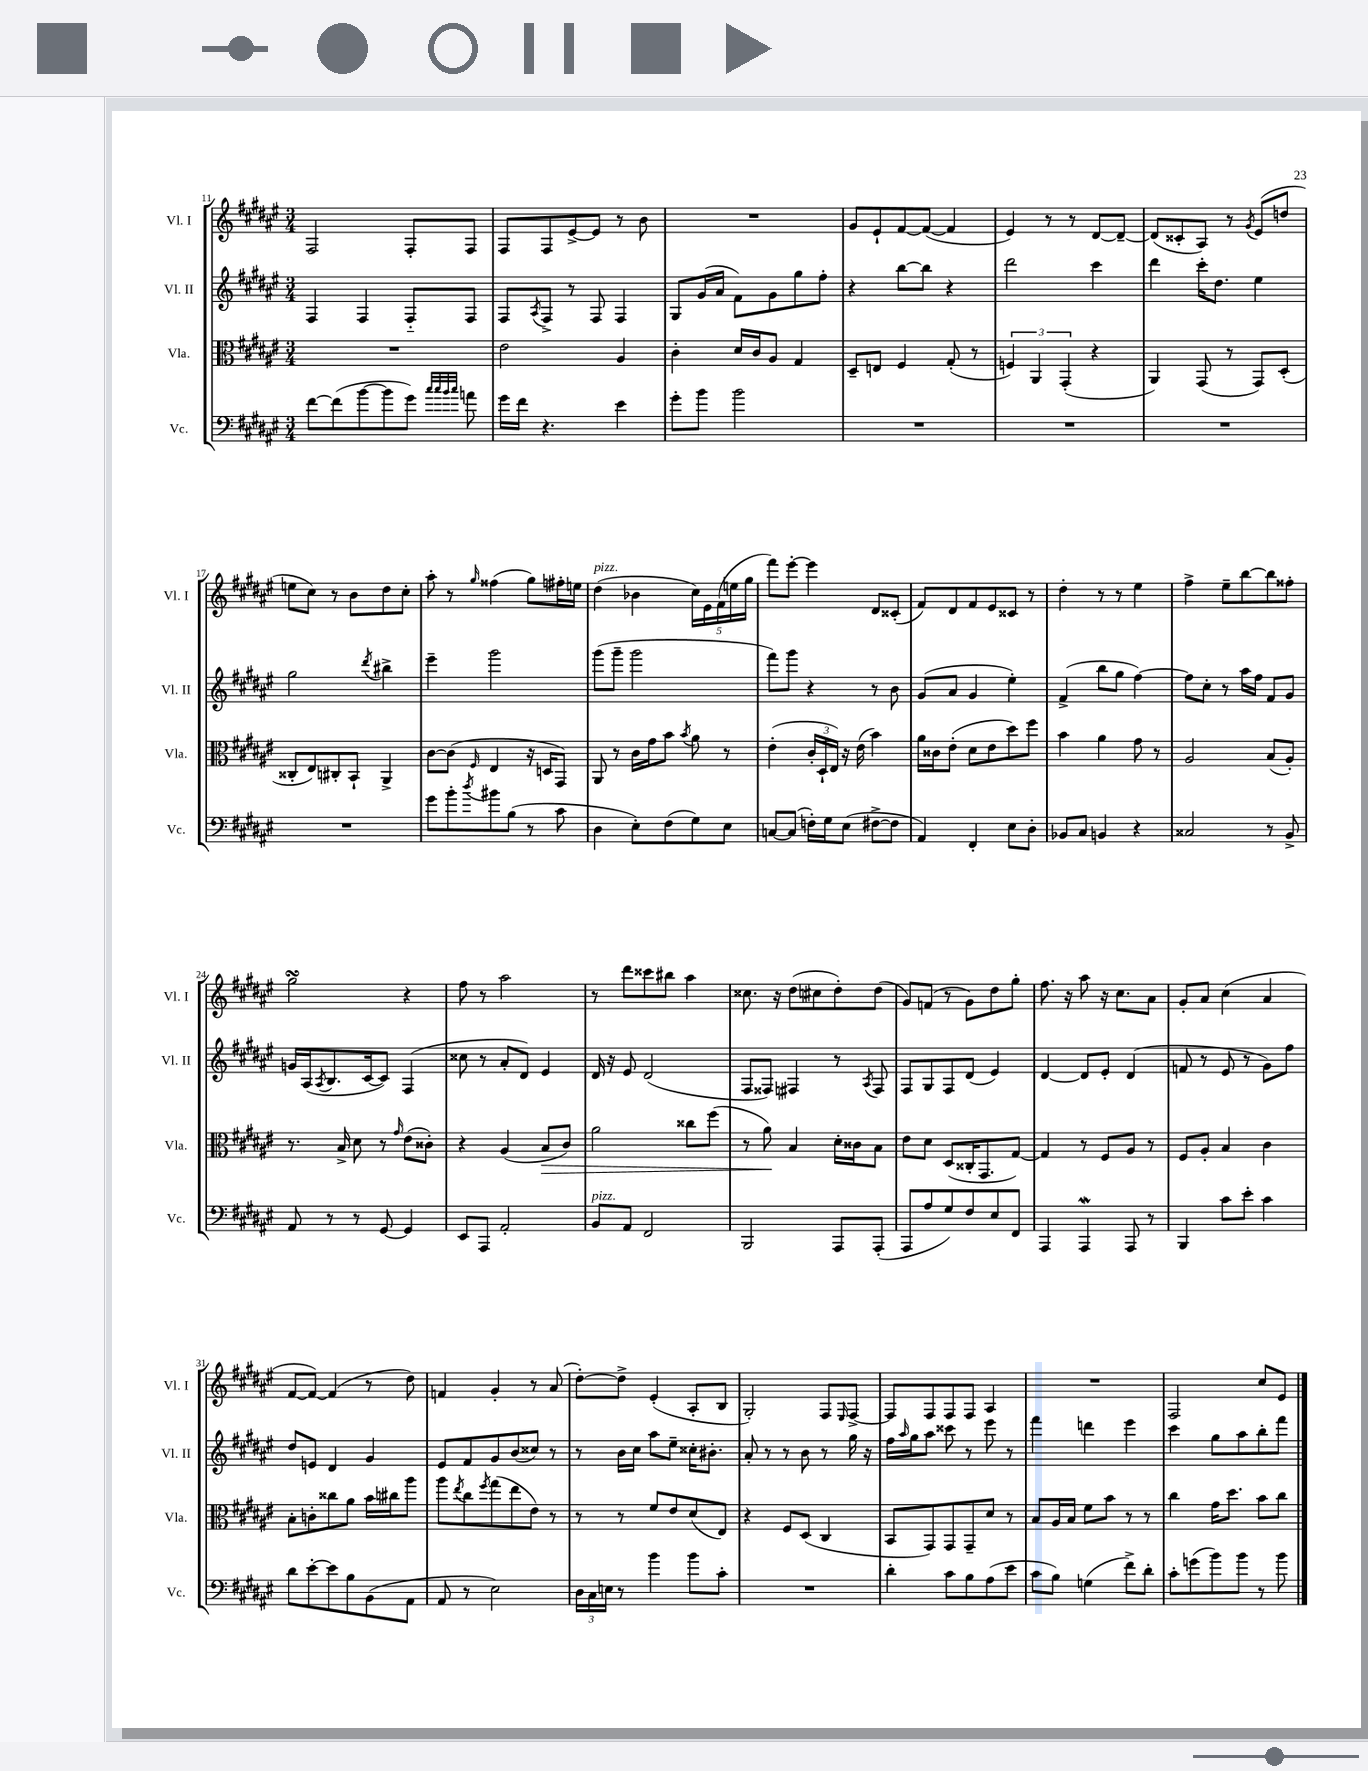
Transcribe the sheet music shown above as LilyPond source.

<<
\new StaffGroup <<
\new Staff = "s0" \with { instrumentName = "Vl. I" shortInstrumentName = "Vl. I" } {
    \clef treble \key fis \major \numericTimeSignature \time 3/4
    fis2 fis8-. fis8 |
    fis8 fis8 eis'8~-> eis'8 r8 b'8 |
    R2. |
    gis'8 eis'8-! fis'8~ fis'8~( fis'4 |
    eis'4) r8 r8 dis'8~ dis'8~-- |
    dis'8( cisis'8-. ais8) r8 \acciaccatura { gis'8 } eis'8( d''8 |
    e''8 cis''8) r8 b'8 dis''8 cis''8-. |
    ais''8-. r8 \grace { gis''16 } fisis''4( gis''8) fis''16-. e''16 |
    dis''4^\markup { \italic "pizz." }( bes'4 \tuplet 5/4 { cis''16) eis'16 fis'16( e''16 gis''16 } |
    fis'''8) eis'''8~-. eis'''4 dis'8 cisis'8-.( |
    fis'8) dis'8 fis'8 eis'8 cisis'8 r8 |
    dis''4-. r8 r8 eis''4 |
    fis''4-> eis''8-- b''8~ b''8 fisis''8-. |
    gis''2\turn r4 |
    fis''8 r8 ais''2 |
    r8 dis'''8 cisis'''8 bis''8 ais''4 |
    cisis''8. r16 dis''8( cis''8 dis''8-.) dis''8( |
    gis'8) f'8( r8 gis'8) dis''8 gis''8-. |
    fis''8. r16 ais''8 r16 cis''8. ais'8 |
    gis'8-. ais'8 cis''4( ais'4 |
    fis'8~ fis'8~) fis'4( r8 dis''8) |
    f'4 gis'4-. r8 ais'8( |
    dis''8~-.) dis''8-> eis'4-.( ais8-. b8 |
    gis2-.) fis8 \grace { eis16 } fis8~-> |
    fis8 fis8 fis8 fis8 ais4 |
    R2. |
    fis2 cis''8 eis'8 \bar "|." |
}
\new Staff = "s1" \with { instrumentName = "Vl. II" shortInstrumentName = "Vl. II" } {
    \clef treble \key fis \major \numericTimeSignature \time 3/4
    fis4 fis4 fis8-_ fis8 |
    fis8 \acciaccatura { ais8 } fis8-> r8 fis8 fis4 |
    gis8 gis'16( ais'16 fis'8) gis'8 gis''8 fis''8-. |
    r4 b''8~ b''8 r4 |
    dis'''2 cis'''4 |
    dis'''4 cis'''16-. dis''8. eis''4 |
    gis''2 \acciaccatura { dis'''8 } bis''4-> |
    eis'''4-- gis'''2 |
    gis'''8( gis'''8-- gis'''2 |
    fis'''8) gis'''8 r4 r8 b'8 |
    gis'8( ais'8 gis'4 eis''4-.) |
    fis'4->( b''8 gis''8 fis''4~) |
    fis''8 cis''8-. r8 ais''16 fis''16 fis'8 gis'8 |
    g'16 ais16( \acciaccatura { ais8 } b8. cis'16~ cis'8) fis4( |
    cisis''8 r8 ais'8-. dis'8) eis'4 |
    dis'16 r16 eis'8 dis'2( |
    fis8 fisis8) fis4 r8 \acciaccatura { ais8 } fis8 |
    fis8 gis8 fis8 dis'8( eis'4) |
    dis'4~ dis'8 eis'8-. dis'4( |
    f'8 r8 eis'8 r8 gis'8) fis''8 |
    dis''8 e'8 dis'4 gis'4 |
    eis'8 fis'8 gis'8 b'8( cisis''8) r8 |
    r8 b'16 cis''16 ais''8 eis''8-- cisis''16-. bis'8.-. |
    ais'8-. r8 r8 b'8 r8 gis''16 r16 |
    fis''16 \grace { ais''16 } gis''16 ais''8 cisis'''8 r8 eis'''8 r8 |
    fis'''4 d'''4 eis'''4 |
    cis'''4 gis''8 ais''8 b''8-. fis'''8 \bar "|." |
}
\new Staff = "s2" \with { instrumentName = "Vla." shortInstrumentName = "Vla." } {
    \clef alto \key fis \major \numericTimeSignature \time 3/4
    R2. |
    eis'2 ais4 |
    cis'4-. dis'16 cis'16 ais8 gis4 |
    dis8-- e8 fis4 gis8-.( r8 |
    \tuplet 3/2 { f4) ais,4 gis,4-.( } r4 |
    ais,4) gis,8( r8 gis,8) dis8-.( |
    cisis8-. eis8) cis8-. b,8-! ais,4-> |
    cis'8~ cis'8( \grace { fis16 } eis4 r16 d16 gis,8) |
    ais,8 r8 cis'16 gis'16 b'8 \acciaccatura { b'8 } ais'8 r8 |
    eis'4-.( \tuplet 3/2 { cis'16-. dis16-! eis16) } r16 eis'16( b'4) |
    ais'16 cisis'16 eis'8-.( dis'8 eis'8 dis''8) fis''8 |
    b'4 ais'4 gis'8 r8 |
    ais2 b8( ais8-.) |
    r8. b16-> dis'8 r8 \grace { gis'16 } eis'8( cisis'8-.) |
    r4 ais4( b8\> cis'8) |
    ais'2 cisis''8 fis''8( |
    r8 ais'8\!) b4 dis'16-. cisis'16 b8 |
    eis'8 dis'8 dis8( cisis16-. gis,8. gis8~) |
    gis4 r8 fis8 ais8 r8 |
    fis8 ais8-. b4 cis'4 |
    b8-. c'8-. cisis''8 ais'8 b'16 cis''16 ais''8 |
    ais''8 \acciaccatura { eis''8 } cis''8 \acciaccatura { fis''8 } gis''8( eis''8 eis'8) r8 |
    r8 r8 fis'8 eis'8 dis'8( eis8) |
    r4 fis8 dis8( cis4 |
    b,8 gis,8) gis,8 gis,8-- dis'8 r8 |
    b8 ais16 b16 fis'8 b'8 r8 r8 |
    cis''4 gis'16 dis''8. b'8 cis''8 \bar "|." |
}
\new Staff = "s3" \with { instrumentName = "Vc." shortInstrumentName = "Vc." } {
    \clef bass \key fis \major \numericTimeSignature \time 3/4
    fis'8~ fis'8( b'8~ b'8 gis'8) \grace { cis''32 cis''32 b'32 cis''32 } a'8 |
    gis'16 fis'16 r4. eis'4 |
    gis'8-. b'8 b'2 |
    R2. |
    R2. |
    R2. |
    R2. |
    gis'8 b'8-. \acciaccatura { dis''8 } bis'8 b8( r8 cis'8 |
    dis4 eis8-.) fis8( gis8) eis8 |
    c8~ c8( f16-.) gis16 eis8( fis8~-> fis8 |
    ais,4) fis,4-. eis8 dis8-. |
    bes,8 cis8 b,4 r4 |
    cisis2 r8 b,8-> |
    ais,8 r8 r8 gis,8~ gis,4 |
    eis,8 ais,,8 ais,2-. |
    b,8^\markup { \italic "pizz." } ais,8 fis,2 |
    b,,2 ais,,8 ais,,8-.( |
    ais,,8 ais8 gis8) fis8 eis8 fis,8 |
    ais,,4 ais,,4\mordent ais,,8 r8 |
    b,,4 cis'8 eis'8-. cis'4 |
    dis'8 eis'8~-. eis'8 b8 b,8( ais,8 |
    ais,8 r8 eis2) |
    \tuplet 3/2 { dis16 cis16 e16 } r8 b'4 b'8 cis'8-. |
    R2. |
    dis'4-. cis'8 b8 ais8( eis'8 |
    cis'8 b8) g4( fis'8->) dis'8-. |
    cis'8-. g'8( b'8) b'8 r8 b'8 \bar "|." |
}
>>
>>
\layout { \context { \Score currentBarNumber = #11 } }
